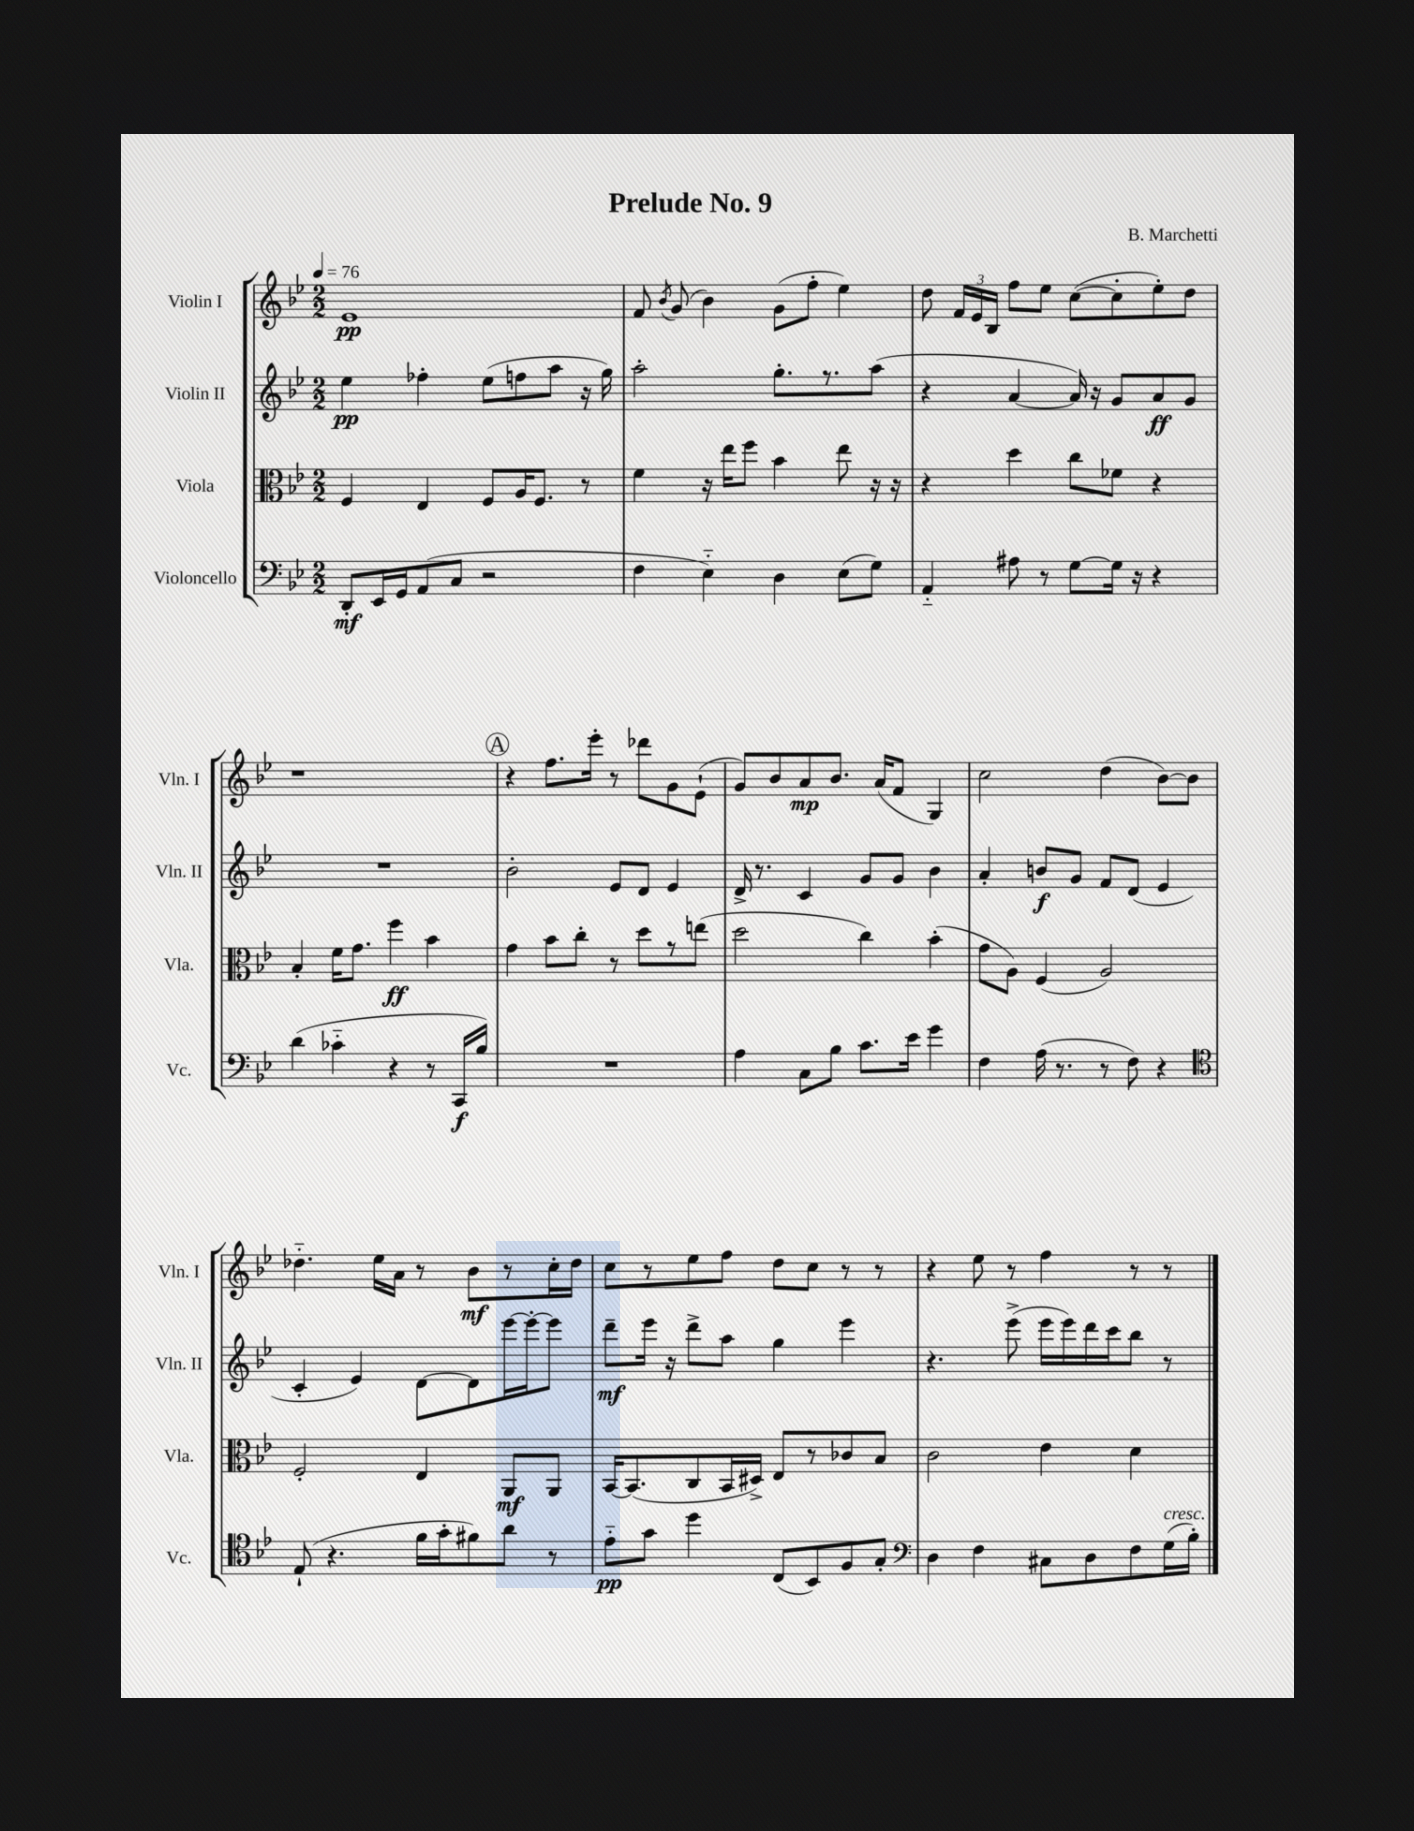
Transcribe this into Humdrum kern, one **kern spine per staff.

**kern	**kern	**kern	**kern
*staff4	*staff3	*staff2	*staff1
*clefF4	*clefC3	*clefG2	*clefG2
*k[b-e-]	*k[b-e-]	*k[b-e-]	*k[b-e-]
*M2/2	*M2/2	*M2/2	*M2/2
*MM76	*MM76	*MM76	*MM76
8DD'	4F	4ee-	1e-
16EE-	.	.	.
16GG	.	.	.
(8AA	4E-	4ff-'	.
8C	.	.	.
2r	8F	(8ee-	.
.	16A	8ff	.
.	8.F	.	.
.	.	8aa	.
.	8r	16r	.
.	.	16gg)	.
=	=	=	=
4F	4f	2aa'	8f
.	.	.	8qb-
.	.	.	(8g
4E-'~)	16r	.	4b-)
.	16ee-	.	.
.	8ff	.	.
4D	4b-	8.gg'	(8g
.	.	.	8ff'
.	.	8.r	.
(8E-	8ee-	.	4ee-)
8G)	16r	(8aa	.
.	16r	.	.
=	=	=	=
4AA'~	4r	4r	8dd
.	.	.	24f
.	.	.	24e-
.	.	.	24B-
8A#	4dd	[4a	8ff
8r	.	.	8ee-
[8G	8cc	16a])	([8cc
.	.	16r	.
16G]	8f-	8g	8cc']
16r	.	.	.
4r	4r	8a	8ee-')
.	.	8g	8dd
=	=	=	=
(4d	4B-'	1r	1r
4c-'~	16f	.	.
.	8.g	.	.
4r	4ff	.	.
8r	4b-	.	.
16CC	.	.	.
16B-)	.	.	.
=	=	=	=
1r	4g	2b-'	4r
.	8b-	.	8.ff
.	8cc'	.	.
.	.	.	16eee-'
.	8r	8e-	8r
.	8dd	8d	8ddd-
.	8r	4e-	8g
.	(8ee	.	(8e-`
=	=	=	=
4A	2dd	16d^	8g)
.	.	8.r	.
.	.	.	8b-
8C	.	4c	8a
8B-	.	.	8.b-
8.c	4cc)	8g	.
.	.	.	(16a
.	.	8g	8f
16e-	.	.	.
4g	(4b-'	4b-	4G)
=	=	=	=
4F	8g	4a'	2cc
.	8A)	.	.
(16A	(4F	8b	.
8.r	.	.	.
.	.	8g	.
8r	2A)	8f	(4dd
8F)	.	(8d	.
4r	.	4e-	[8b-)
.	.	.	8b-]
=	=	=	=
*clefC4	*	*	*
(8E-`	2F'	4c'	4.dd-'~
4.r	.	.	.
.	.	4e-)	.
.	.	.	16ee-
.	.	.	16a
16f	4E-	[8d	8r
16g'	.	.	.
8f#)	.	8d]	8b-
8a	8AA	[16eee-	8r
.	.	16eee-'_	.
8r	8AA	8eee-]	16cc'
.	.	.	16dd-
=	=	=	=
8e-'~	[16BB-	8ddd~	8cc
.	(8.BB-]	.	.
8g	.	16eee-	8r
.	.	16r	.
4dd	8C	8ddd^	8ee-
.	16BB-	8aa	8ff
.	16D#^)	.	.
(8C	8E-	4gg	8dd
8BB-)	8r	.	8cc
8F	8c-	4eee-	8r
8G'	8B-	.	8r
=	=	=	=
*clefF4	*	*	*
4D	2c	4.r	4r
4F	.	.	8ee-
.	.	(8eee-^	8r
8C#	4e-	16eee-	4ff
.	.	16eee-)	.
8D	.	16ddd	.
.	.	16ccc	.
8F	4d	8bb-	8r
(16G	.	8r	8r
16B-')	.	.	.
==	==	==	==
*-	*-	*-	*-
